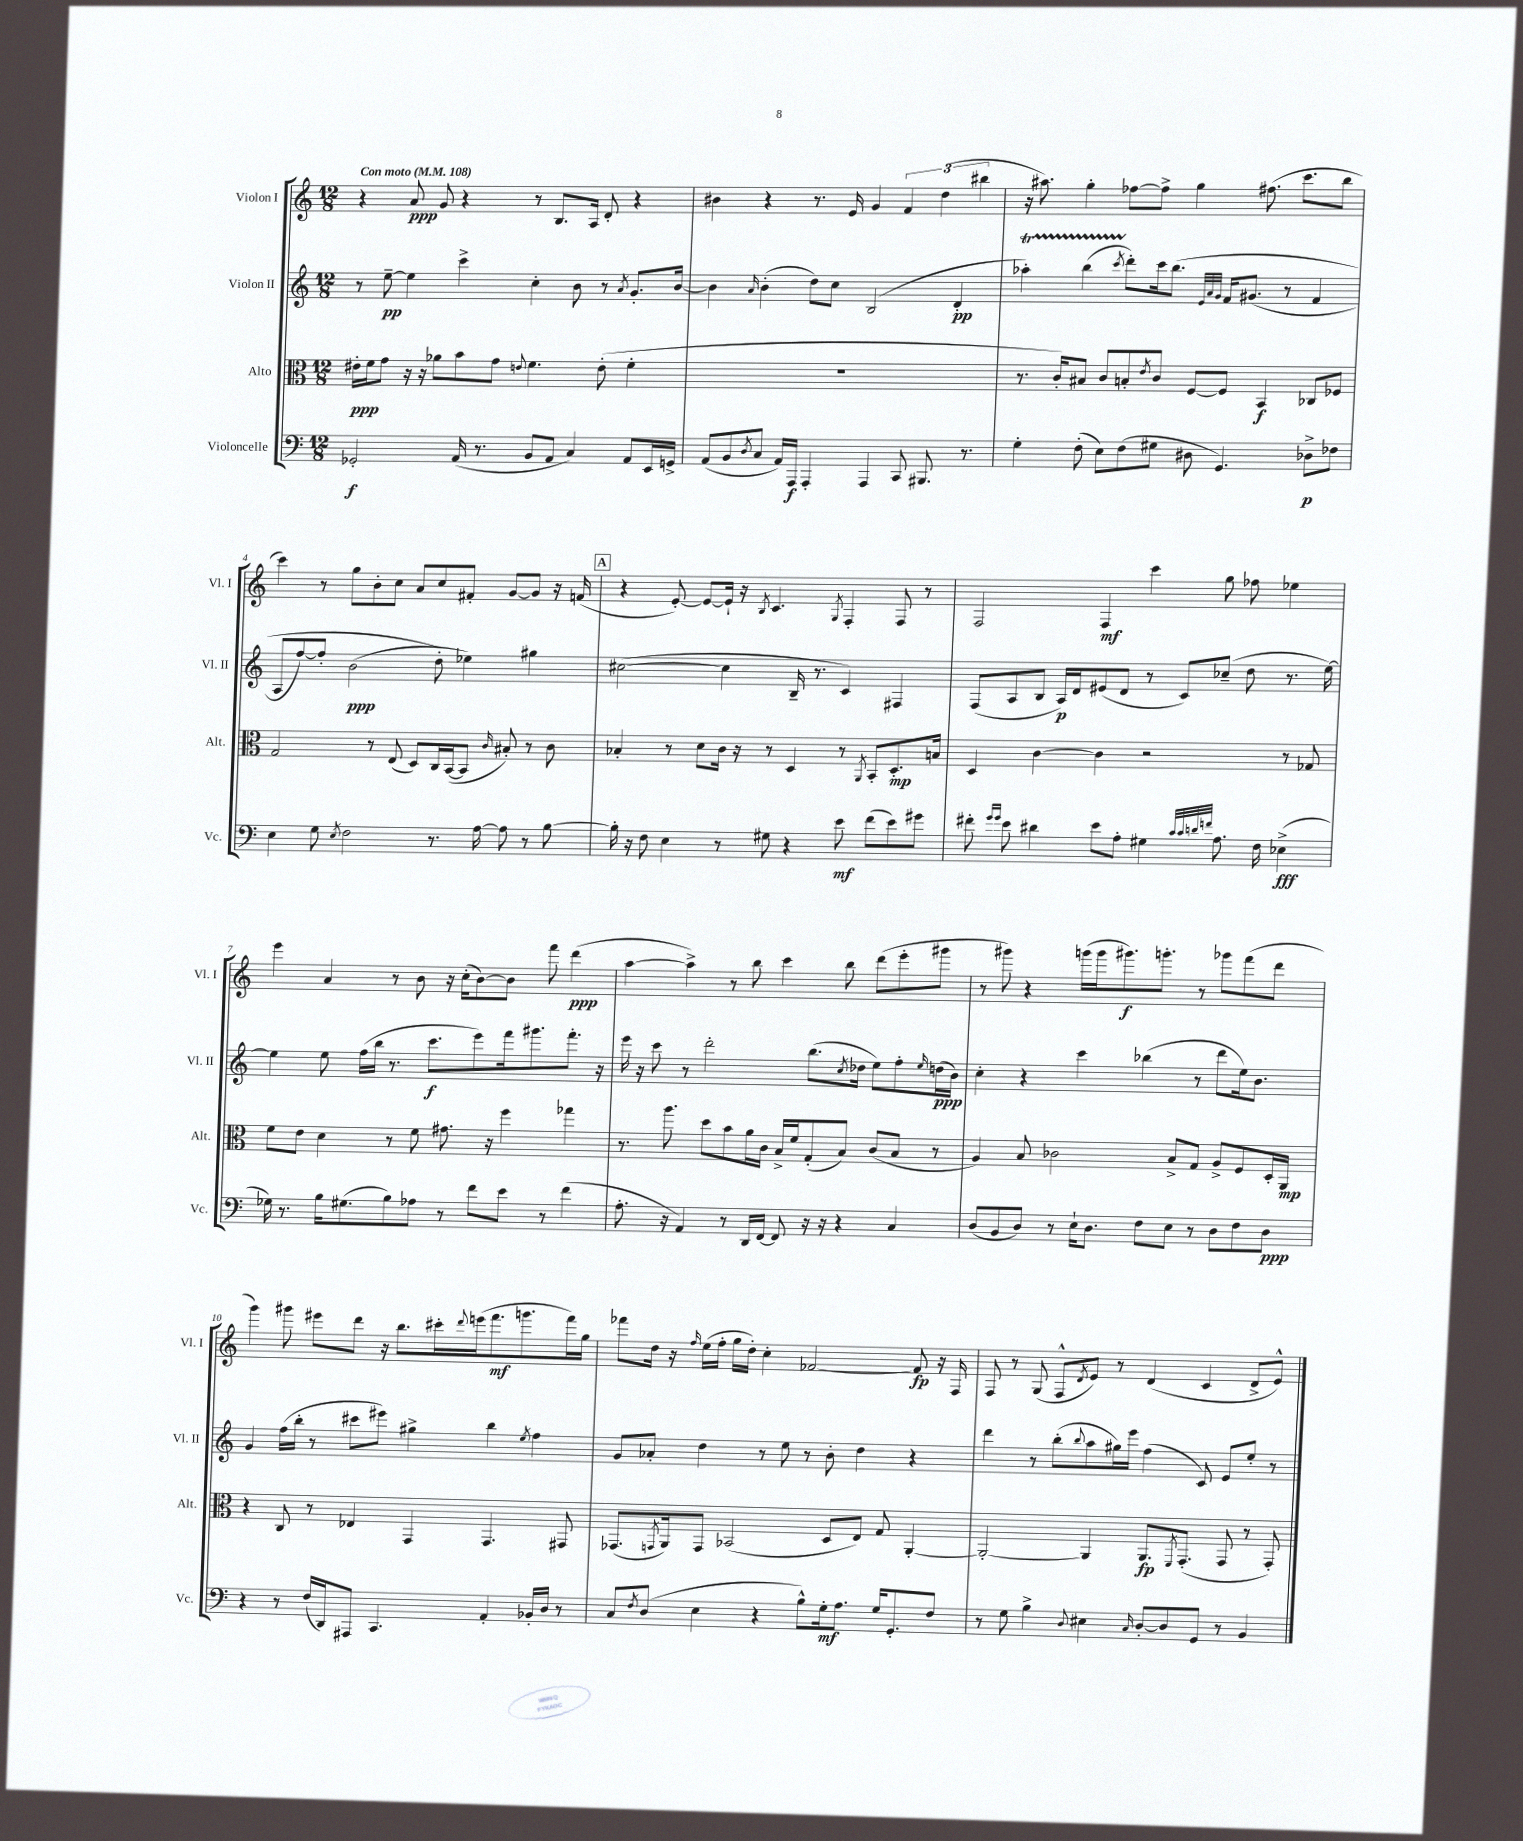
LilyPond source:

<<
\new StaffGroup <<
\new Staff = "s0" \with { instrumentName = "Violon I" shortInstrumentName = "Vl. I" } {
    \clef treble \key c \major \numericTimeSignature \time 12/8 \tempo "Con moto" 4 = 108
    r4 a'8\ppp g'8 r4 r8 b8. a16 d'8-. r4 |
    bis'4 r4 r8. e'16 g'4 \tuplet 3/2 { f'4 d''4( bis''4 } |
    r16 ais''8.) g''4-. fes''8~ fes''8-> g''4 fis''8.( c'''8. b''8 |
    c'''4) r8 g''8 b'8-. c''8 a'8 c''8 fis'8-. g'8~ g'8 r16 f'16( |
    \mark \markup { \box "A" } r4 e'8~-.) e'8~ e'16-! r16 \acciaccatura { b8 } c'4. \acciaccatura { g8 } f4-. f8 r8 |
    f2 f4\mf c'''4 g''8 fes''8 ees''4 |
    e'''4 a'4 r8 b'8 r16 c''16-.( b'8~) b'8 f'''8 d'''4\ppp( |
    a''4~ a''4->) r8 b''8 c'''4 b''8 d'''8( e'''8-. gis'''8 |
    r8 gis'''8) r4 g'''16( g'''16 gis'''8.\f) g'''8.-. r8 ges'''8 f'''8( d'''8 |
    g'''4) gis'''8 eis'''8 d'''8 r16 b''8. cis'''16-. \appoggiatura { d'''8 } e'''16( f'''8.\mf g'''8. f'''16) g''16 |
    fes'''8 d''16 r16 \grace { f''16 } e''16( f''16-. g''16 d''16-.) c''4-. fes'2~ fes'8\fp r16 f16 |
    f8 r8 g8( f8-^ \acciaccatura { d'8 } e'8) r8 d'4( c'4 d'8-> e'8-^) \bar "|." |
}
\new Staff = "s1" \with { instrumentName = "Violon II" shortInstrumentName = "Vl. II" } {
    \clef treble \key c \major \numericTimeSignature \time 12/8
    r8 e''8~--\pp e''4 c'''4-> c''4-. b'8 r8 \acciaccatura { a'8 } g'8.-. b'16~ |
    b'4 \grace { a'16 } b'4-.( d''8) c''8 b2( d'4-.\pp |
    aes''4-.\startTrillSpan) b''4( \acciaccatura { c'''8 } d'''8-.\stopTrillSpan) c'''16 b''8.\( \grace { e'32 a'32 g'32 } f'16 gis'8.( r8 f'4 |
    a8 f''8~) f''8-. b'2\ppp( d''8-.\) ees''4) gis''4 |
    \mark \markup { \box "A" } cis''2~( cis''4 b16-- r8. c'4) fis4 |
    f8( a8 b8 a16\p) d'16 eis'8( d'8 r8 c'8) ces''8--( d''8 r8. e''16~) |
    e''4 e''8 f''16( b''16 r8. c'''8.\f e'''8) f'''16 gis'''8. f'''8.-. r16 |
    e'''16 r16 c'''8 r8 d'''2-. b''8.( \acciaccatura { c''8 } des''16 e''8) f''8-. \grace { e''16 } d''16\ppp( b'16) |
    c''4-. r4 c'''4 bes''4( r8 d'''8 e''16) b'8. |
    g'4 f''16( b''16-. r8 cis'''8 eis'''8) gis''4-> b''4 \acciaccatura { e''8 } f''4 |
    g'8 aes'8-. d''4 r8 e''8 r8 b'8-. d''4 r4 |
    d'''4 r8 b''8-.( \appoggiatura { b''8 } a''8 gis''16) e'''16 f''4( c'8) e'8 e''8-. r8 \bar "|." |
}
\new Staff = "s2" \with { instrumentName = "Alto" shortInstrumentName = "Alt." } {
    \clef alto \key c \major \numericTimeSignature \time 12/8
    eis'16-.\ppp f'16 g'8 r16 r16 aes'8 b'8 g'8 \appoggiatura { e'8 } f'4. e'8-.( f'4-. |
    R1. |
    r8. c'16-.) bis8 c'8 b8-. \acciaccatura { e'8 } c'8 f8~ f8 b,4\f ces8 fes8 |
    g2 r8 e8( d8) c16 b,16~( b,8 \grace { c'16 } bis8-.) r8 c'8 |
    \mark \markup { \box "A" } bes4-. r8 d'8 c'16 r16 r8 d4 r8 \acciaccatura { a,8 } b,8-. d8.-.\mp b16 |
    d4 c'4~ c'4 r2 r8 ges8 |
    f'8 e'8 d'4 r8 f'8 gis'8. r16 f''4 ges''4 |
    r8. a''8. d''8 b'8 a'16 c'16 b16-> f'16 g8-.( b8) c'8( b8 r8 |
    a4) b8 ces'2 b8-> g8 a8-> f8 d16-. a,16\mp |
    r4 c8 r8 ees4 g,4 g,4. gis,8 |
    ges,8.( \acciaccatura { g,8 } a,16) g,8 bes,2( d8 e8) g8 a,4~-. |
    a,2~-. a,4 a,8.\fp \acciaccatura { f,8 } g,8.-.( g,8 r8 g,8-.) \bar "|." |
}
\new Staff = "s3" \with { instrumentName = "Violoncelle" shortInstrumentName = "Vc." } {
    \clef bass \key c \major \numericTimeSignature \time 12/8
    ges,2-.\f a,16( r8. b,8 a,8 c4) a,8 e,16 g,16-> |
    a,8( b,8 \acciaccatura { d8 } c8 a,16) a,,16\f a,,4-. a,,4 c,8 bis,,8. r8. |
    g4-. f8-.( e8) f8( gis8 dis8 g,4.) des8->\p fes8 |
    e4 g8 \acciaccatura { e8 } f2 r8. a16~ a8 r8 b8~ |
    \mark \markup { \box "A" } b16-. r16 f8 e4 r8 gis8 r4 e'8\mf f'8( e'8) gis'8 |
    fis'8-. \grace { g'16 g'16 } e'8 dis'4 e'8 a8-. gis4 \grace { c'32 c'32 d'32 f'32 } a8. f16 ees4->\fff( |
    ges16) r8. b16 gis8.( b8) aes8 r8 f'8 e'8 r8 f'4( |
    a8.-. r16 a,4) r8 d,16 f,16~ f,8 r16 r16 r4 c4 |
    d8( b,8 d8) r8 e16-! d8. f8 e8 r8 d8 f8 d8\ppp |
    r4 r8 f16( d,16) ais,,8 c,4. a,4-. bes,16-. d16 r8 |
    c8 \acciaccatura { f8 } d8( e4 r4 b8-^) g16-.\mf a8. g16 g,8.-. f8 |
    r8 g8 b4-> \appoggiatura { d8 } eis4 \grace { c16 } d8~-. d8 g,8 r8 b,4 \bar "|." |
}
>>
>>
